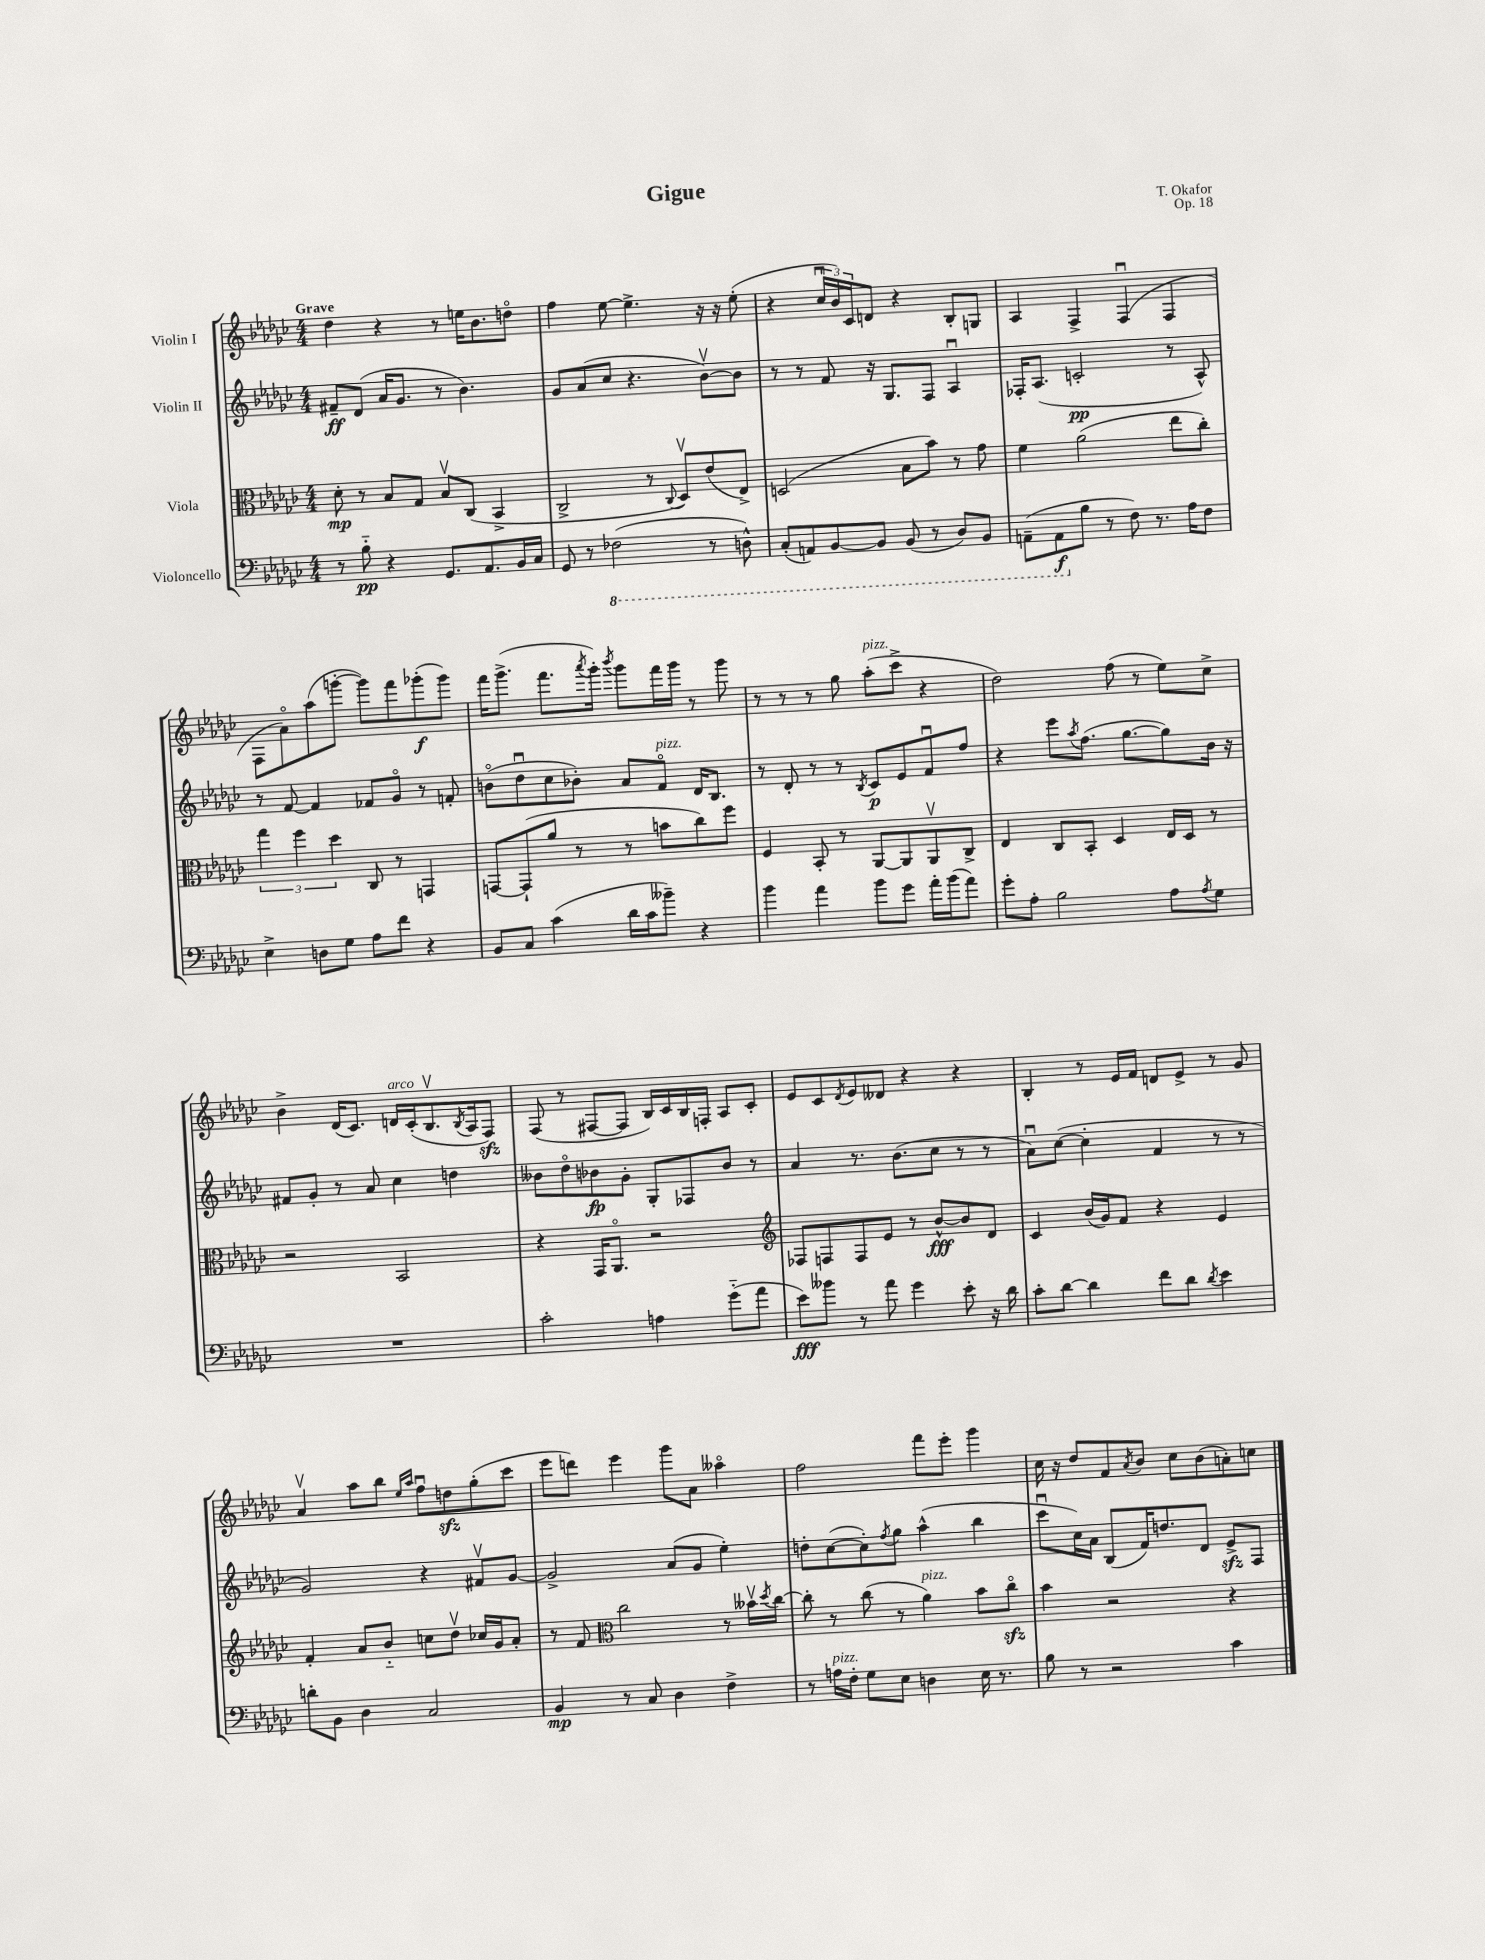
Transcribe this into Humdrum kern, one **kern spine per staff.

**kern	**kern	**kern	**kern
*staff4	*staff3	*staff2	*staff1
*clefF4	*clefC3	*clefG2	*clefG2
*k[b-e-a-d-g-c-]	*k[b-e-a-d-g-c-]	*k[b-e-a-d-g-c-]	*k[b-e-a-d-g-c-]
*M4/4	*M4/4	*M4/4	*M4/4
8r	8d-'	8f#~	4dd-
8B-'~	8r	(8d-	.
4r	8B-	16a-	4r
.	.	8.g-	.
.	8G-	.	.
8.GG-	8B-v	8r	8r
.	(8C-	4.b-)	16ee
8.AA-	.	.	8.b-
.	4BB-^	.	.
16BB-	.	.	8ddo
16C-	.	.	.
=	=	=	=
8GG-	2C-^	8g-	4ff
8r	.	(8a-	.
(2FF-	.	8cc-	[8ee-
.	.	4.r	4.ee-^]
.	8r	.	.
.	8qqC-	.	.
.	8D-v)	.	.
8r	(8e-	[8b-v)	16r
.	.	.	16r
8DD^^)	8E-^)	8b-]	(8ee-'
=	=	=	=
(8CC-'	(2D	8r	4r
8AAA)	.	8r	.
[8BBB-	.	8f	24cc-u
.	.	.	24b-)
.	.	.	24c-
8BBB-]	.	16r	8d
.	.	8.G-	.
(8BBB-	8B-	.	4r
8r	8b-)	8F	.
8DD-)	8r	4A-u	8B-'
8BBB-	8g-	.	8G
=	=	=	=
(8AAA~	4f	16F-'	4A-
.	.	(8.A-	.
8AAA	.	.	.
8B-	(2a-	2c'	4F^
8r	.	.	.
8F)	.	.	(4Fu
8.r	.	.	.
.	8ee-	8r	4F
16A-	.	.	.
8F	8cc-')	8A-^^)	.
=	=	=	=
4E-^	6gg-	8r	8F
.	.	[8f	8a-o)
.	6ff	.	.
8D	.	4f]	(8aa-
.	6dd-	.	.
8G-	.	.	[8ggg'
8A-	8C-	8f-	8ggg])
8f	8r	8g-o	8fff
4r	4GG	8r	(8ggg-'
.	.	8f'	8ggg-)
=	=	=	=
8BB-	[8GG	(8bo	16fff
.	.	.	(8.ggg-^
8C-	(8GG`]	8dd-u	.
(4c-	8a-	8cc-	8.fff
.	8r	8b-')	.
.	.	.	8qaaa-
.	.	.	16ggg-')
.	.	.	8qbbb-
16d-	8r	8a-	8ggg-
16c-	.	.	.
8b--~)	8b	8fo	16fff
.	.	.	16ggg-
4r	8cc-)	16d-	8r
.	.	8.B-	.
.	8ff	.	8ggg-
=	=	=	=
4b-	4F	8r	8r
.	.	8d-'	8r
4a-	8BB-'	8r	8r
.	8r	8r	8gg-
.	.	8qB-	.
8b-	[8AA-	8c-	(8aa-'
8g-	8AA-]	8e-	8ccc-^
16a-'	8AA-v	8fu	4r
(16b-	.	.	.
8a-)	8C-^	8ff	.
=	=	=	=
8g-'	4E-	4r	2dd-)
8A-'	.	.	.
2B-	8C-	8eee-	.
.	.	8qaa-	.
.	8BB-'	(8.ff	.
.	4D-	.	(8ff
.	.	[8.gg-	.
.	.	.	8r
8A-	16E-	8gg-])	8ee-)
.	16D-	.	.
8qA-	.	.	.
8G-	8r	16b-	8cc-^
.	.	16r	.
=	=	=	=
1r	2r	8f#	4b-^
.	.	8g-'	.
.	.	8r	(16d-
.	.	.	8.c-)
.	.	8a-	.
.	2BB-	4cc-	16d
.	.	.	(16c-'
.	.	.	8.B-v
.	.	4dd	.
.	.	.	8qB-
.	.	.	16A-
.	.	.	8F)
=	=	=	=
2c-'	4r	8b--	(8F
.	.	8dd-o	8r
.	16GG-	8b-	[8F#
.	8.AA-o	.	.
.	.	8g-'	8F#]
4A	2r	8G-'	16B-)
.	.	.	16c-
.	.	8F-	16B-
.	.	.	16F'
(8g-'~	.	8b-	8A-
8a-	.	8r	8c-'
=	=	=	=
*	*clefG2	*	*
8e-)	8F-	4a-	8e-
8b--	8F	.	8c-
.	.	.	8qd-
8r	8F	8.r	8e-
8a-	8e-	.	8d--
.	.	(8.b-	.
4g-	8r	.	4r
.	[8b-^^	8cc-	.
8e-'	8b-]	8r	4r
16r	8d-	8r	.
16d-	.	.	.
=	=	=	=
8c-'	4c-	8a-u)	4B-'
[8d-	.	([8cc-	.
4d-]	(16b-	4cc-']	8r
.	16g-)	.	.
.	8f	.	16e-
.	.	.	16f
8f	4r	4f	8d
8d-	.	.	8e-^
8qd-	.	.	.
4e-	4e-	8r	8r
.	.	8r	8g-
=	=	=	=
8d'	4f'	2g-)	4a-v
8BB-	.	.	.
4D-	8a-	.	8aa-
.	8b-'~	.	8bb-
.	.	.	16qqee-
.	.	.	16qqaa-
2C-	8cc	4r	8ffu
.	8dd-v	.	8dd
.	16cc-	8f#v	(8gg-'
.	16g-	.	.
.	8a-'	[8g-	8ccc-
=	=	=	=
4BB-	8r	2g-^]	8eee-
.	8f	.	8ddd)
*	*clefC3	*	*
8r	2cc-	.	4eee-
8C-	.	.	.
4D-	.	(8a-	8ggg-
.	.	8g-	8a-
4F^	8r	4ee-')	4aa--o
.	16b--v	.	.
.	8qdd-	.	.
.	[16cc-	.	.
=	=	=	=
8r	8cc-']	8dd'	2ff
16A	8r	([8cc-	.
16F'	.	.	.
8G-	(8cc-	8cc-'])	.
.	.	8qff	.
8E-	8r	8gg-	.
4D	4a-)	(4aa-^^	8fff
.	.	.	8eee-'
16E-	8b-	4bb-	4ggg-
8.r	.	.	.
.	8cc-o	.	.
=	=	=	=
8B-	4b-	8ccc-u	16cc-
.	.	.	16r
8r	.	16cc-)	8dd-
.	.	16a-	.
2r	2r	(8B-	8f
.	.	.	8qa-
.	.	16f)	8b-
.	.	8.dd	.
.	.	.	8cc-
.	.	8d-	(8b-
4c-	4r	8e-^	8a')
.	.	8F	8cc
==	==	==	==
*-	*-	*-	*-
